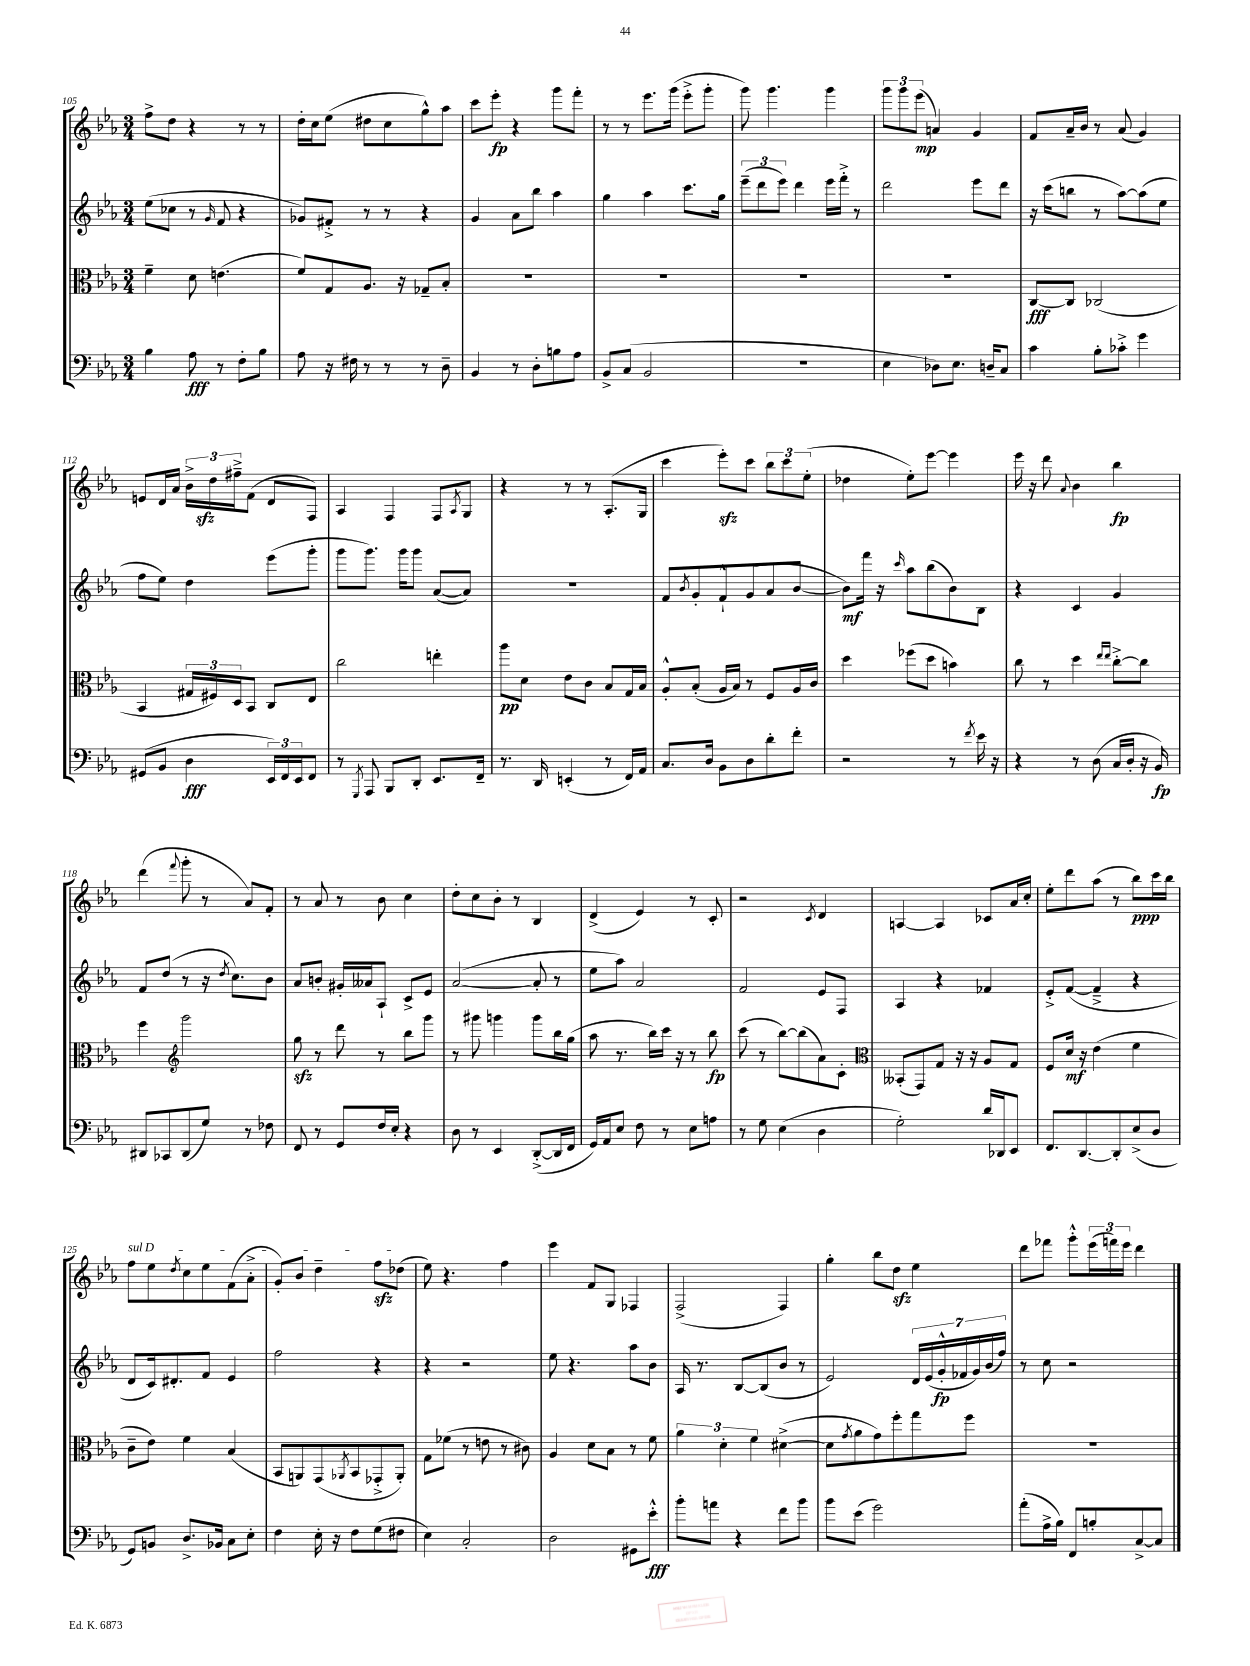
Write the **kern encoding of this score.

**kern	**dynam	**kern	**dynam	**kern	**dynam	**kern	**dynam
*part4	*part4	*part3	*part3	*part2	*part2	*part1	*part1
*staff4	*staff4	*staff3	*staff3	*staff2	*staff2	*staff1	*staff1
*clefF4	*	*clefC3	*	*clefG2	*	*clefG2	*
*k[b-e-a-]	*	*k[b-e-a-]	*	*k[b-e-a-]	*	*k[b-e-a-]	*
*M3/4	*	*M3/4	*	*M3/4	*	*M3/4	*
=105	=105	=105	=105	=105	=105	=105	=105
4B-\	.	4f~\	.	(8ee-\L	.	8ff^\L	.
.	.	.	.	8cc-X\J	.	8dd\J	.
8A-\	fff	8d\	.	8r	.	4r	.
.	.	.	.	16qqg/	.	.	.
8r	.	(4.en\	.	8f/	.	.	.
8F'\L	.	.	.	4r	.	8r	.
8B-\J	.	.	.	.	.	8r	.
=106	=106	=106	=106	=106	=106	=106	=106
8A-\	.	8f/L)	.	8g-X/L)	.	16dd'\LL	.
.	.	.	.	.	.	16cc\J	.
16r	.	8G/	.	8f#X'^/J	.	(8ee-\J	.
16F#X\	.	.	.	.	.	.	.
8r	.	8.A-/J	.	8r	.	8dd#X\L	.
8r	.	.	.	8r	.	8cc\	.
.	.	16r	.	.	.	.	.
8r	.	8G-X~/L	.	4r	.	8gg^^\)	.
8D~\	.	8B-'/J	.	.	.	8aa-\J	.
=107	=107	=107	=107	=107	=107	=107	=107
4BB-/	.	2.r	.	4g/	.	8ccc\L	.
.	.	.	.	.	.	8eee-'\J	fp
8r	.	.	.	8a-\L	.	4r	.
8D'\L	.	.	.	8bb-\J	.	.	.
8Bn\	.	.	.	4aa-\	.	8ggg\L	.
8A-\J	.	.	.	.	.	8fff'\J	.
=108	=108	=108	=108	=108	=108	=108	=108
8BB-^/L	.	2.r	.	4gg\	.	8r	.
(8C/J	.	.	.	.	.	8r	.
2BB-/	.	.	.	4aa-\	.	8.eee-\L	.
.	.	.	.	.	.	(16ggg\Jk	.
.	.	.	.	8.ccc\L	.	8eee-'^\L	.
.	.	.	.	.	.	8ggg'\J	.
.	.	.	.	16gg\Jk	.	.	.
=109	=109	=109	=109	=109	=109	=109	=109
2.r	.	2.r	.	(12eee-~\L	.	8ggg\)	.
.	.	.	.	12ddd\	.	.	.
.	.	.	.	.	.	4.ggg\	.
.	.	.	.	12eee-\J)	.	.	.
.	.	.	.	4ddd\	.	.	.
.	.	.	.	16eee-\LL	.	4ggg\	.
.	.	.	.	16fff'^\JJ	.	.	.
.	.	.	.	8r	.	.	.
=110	=110	=110	=110	=110	=110	=110	=110
4E-\	.	2.r	.	2ddd\	.	12ggg\L	.
.	.	.	.	.	.	12ggg\	.
.	.	.	.	.	.	(12eee-\J	mp
8D-X\L)	.	.	.	.	.	4an/)	.
8.E-\J	.	.	.	.	.	.	.
.	.	.	.	8eee-\L	.	4g/	.
16Dn~/KL	.	.	.	.	.	.	.
8C/J	.	.	.	8ddd\J	.	.	.
=111	=111	=111	=111	=111	=111	=111	=111
4c\	.	[8C/L	fff	16r	.	8f/L	.
.	.	.	.	(16ccc\KL	.	.	.
.	.	8C/J]	.	8bbn\J	.	16a-~/L	.
.	.	.	.	.	.	16b-/JJ	.
8B-'\L	.	(2C-X/	.	8r	.	8r	.
8c-X'^\J	.	.	.	[8aa-\L)	.	(8a-/	.
4g\	.	.	.	(8aa-\]	.	4g/)	.
.	.	.	.	8ee-\J	.	.	.
!!LO:LB:g=z
=112	=112	=112	=112	=112	=112	=112	=112
(8GG#X/L	.	4BB-/	.	8ff\L	.	8en/L	.
8BB-/J	.	.	.	8ee-\J)	.	16d/L	.
.	.	.	.	.	.	16a-/JJ	.
4D\	fff	24G#X/LL	.	4dd\	.	24b-^\LL	.
.	.	24F#X/)	.	.	.	24ddzz\	.
.	.	24D/J	.	.	.	24ff#X~^\J	.
.	.	8BB-/J	.	.	.	(8f\J	.
24EE-/LL)	.	8C/L	.	(8eee-\L	.	8d/L	.
24FF/	.	.	.	.	.	.	.
24EE-/J	.	.	.	.	.	.	.
8FF/J	.	8E-/J	.	8ggg'\J	.	8F/J)	.
=113	=113	=113	=113	=113	=113	=113	=113
8r	.	2cc\	.	8ggg\L	.	4A-/	.
8qGGG/	.	.	.	.	.	.	.
8AAA-/	.	.	.	8.ggg\J)	.	.	.
8BBB-/L	.	.	.	.	.	4F/	.
.	.	.	.	16ggg\KL	.	.	.
8DD'/J	.	.	.	8ggg\J	.	.	.
8.EE-/L	.	4een'\	.	([8a-/L	.	8F/L	.
.	.	.	.	.	.	8qA-/	.
.	.	.	.	8a-/J])	.	8G/J	.
16FF~/Jk	.	.	.	.	.	.	.
=114	=114	=114	=114	=114	=114	=114	=114
8.r	.	8aa-\L	pp	2.r	.	4r	.
.	.	8d\J	.	.	.	.	.
16DD/	.	.	.	.	.	.	.
(4EEn'/	.	8e-\L	.	.	.	8r	.
.	.	8c\J	.	.	.	8r	.
8r	.	8B-/L	.	.	.	(8.A-'/L	.
16FF/LL)	.	16G/L	.	.	.	.	.
16AA-/JJ	.	16B-/JJ	.	.	.	16G/Jk	.
=115	=115	=115	=115	=115	=115	=115	=115
8.C/L	.	8A-'^^/L	.	8f/L	.	4ccc\	.
.	.	.	.	8qb-/	.	.	.
.	.	(8B-'/J	.	8g'/	.	.	.
16D/Jk	.	.	.	.	.	.	.
8BB-\L	.	16A-/LL	.	8f`^^/	.	8eee-zz'\L)	.
.	.	16B-/JJ)	.	.	.	.	.
8D\	.	8r	.	(8g/	.	8ccc\J	.
8d'\	.	8F/L	.	8a-/	.	12bb-\L	.
.	.	.	.	.	.	12ccc\	.
8f'\J	.	16A-/L	.	[8b-/J	.	.	.
.	.	.	.	.	.	(12ee-'\J	.
.	.	16c/JJ	.	.	.	.	.
=116	=116	=116	=116	=116	=116	=116	=116
2r	.	4dd\	.	8b-\L])	mf	4dd-X\	.
.	.	.	.	16fff\Jk	.	.	.
.	.	.	.	16r	.	.	.
.	.	.	.	16qqccc/	.	.	.
.	.	(8ff-X\L	.	8aa-\L	.	8ee-'\L)	.
.	.	8dd\J	.	(8bb-\	.	[8eee-\J	.
8r	.	4bn\)	.	8b-\)	.	4eee-\]	.
8qf/	.	.	.	.	.	.	.
16e-\	.	.	.	8B-\J	.	.	.
16r	.	.	.	.	.	.	.
=117	=117	=117	=117	=117	=117	=117	=117
4r	.	8cc\	.	4r	.	16eee-\	.
.	.	.	.	.	.	16r	.
.	.	8r	.	.	.	8ddd\	.
.	.	.	.	.	.	8qqa-/	.
8r	.	4dd\	.	4c/	.	4b-\	.
(8D\	.	.	.	.	.	.	.
.	.	16qqee-/LL	.	.	.	.	.
.	.	16qqee-/JJ	.	.	.	.	.
16C/LL	.	[8cc'^\L	.	4g/	.	4bb-\	fp
16D'/JJ	.	.	.	.	.	.	.
16r	.	8cc\J]	.	.	.	.	.
16BB-/)	fp	.	.	.	.	.	.
!!LO:LB:g=z
=118	=118	=118	=118	=118	=118	=118	=118
8DD#X/L	.	4ff\	.	8f/L	.	(4ddd\	.
8CC-X/	.	.	.	(8dd/J	.	.	.
*	*	*clefG2	*	*	*	*	*
.	.	.	.	.	.	8qqfff/	.
(8DD#/	.	2ggg\	.	8r	.	8ggg'\	.
8G/J)	.	.	.	16r	.	8r	.
.	.	.	.	8qdd/	.	.	.
.	.	.	.	8.cc\L)	.	.	.
8r	.	.	.	.	.	8a-/L)	.
8F-X\	.	.	.	8b-\J	.	8f'/J	.
=119	=119	=119	=119	=119	=119	=119	=119
8FF/	.	8ggzz\	.	8a-/L	.	8r	.
8r	.	8r	.	8bn'/J	.	8a-/	.
8GG/L	.	8ddd\	.	16g#X'/LL	.	8r	.
.	.	.	.	16a--X/J	.	.	.
16F/L	.	8r	.	8A-`/J	.	8b-\	.
16E-'/JJ	.	.	.	.	.	.	.
4r	.	8bb-\L	.	8c^/L	.	4cc\	.
.	.	8ggg\J	.	8e-/J	.	.	.
=120	=120	=120	=120	=120	=120	=120	=120
8D\	.	8r	.	([2a-/	.	8dd'\L	.
8r	.	8ggg#X\	.	.	.	8cc\	.
4EE-/	.	4gggn\	.	.	.	8b-'\J	.
.	.	.	.	.	.	8r	.
([8DD'^/L	.	8ggg\L	.	8a-'/]	.	4B-/	.
16DD/L]	.	16bb-\L	.	8r	.	.	.
16FF/JJ	.	(16gg\JJ	.	.	.	.	.
=121	=121	=121	=121	=121	=121	=121	=121
16GG/LL)	.	8aa-\	.	8ee-\L	.	(4d^/	.
16AA-/J	.	.	.	.	.	.	.
8E-/J	.	8.r	.	8aa-\J)	.	.	.
8F\	.	.	.	2a-/	.	4e-/)	.
.	.	16bb-\LL)	.	.	.	.	.
8r	.	16ccc\JJ	.	.	.	.	.
.	.	16r	.	.	.	.	.
8E-\L	.	8r	.	.	.	8r	.
8An\J	.	8bb-\	fp	.	.	8c'/	.
=122	=122	=122	=122	=122	=122	=122	=122
8r	.	(8ccc\	.	2f/	.	2r	.
8G\	.	8r	.	.	.	.	.
(4E-\	.	[8bb-\L)	.	.	.	.	.
.	.	(8bb-\]	.	.	.	.	.
.	.	.	.	.	.	8qc/	.
4D\	.	8a-\)	.	8e-/L	.	4d/	.
.	.	8c'\J	.	8F/J	.	.	.
=123	=123	=123	=123	=123	=123	=123	=123
*	*	*clefC3	*	*	*	*	*
2G'\)	.	(8BB--X'/L	.	4A-/	.	[4An/	.
.	.	8GG/)	.	.	.	.	.
.	.	8G/J	.	4r	.	4A/]	.
.	.	16r	.	.	.	.	.
.	.	16r	.	.	.	.	.
16d/LL	.	8A-/L	.	4f-X/	.	8c-X/L	.
16DD-X/J	.	.	.	.	.	.	.
8EE-/J	.	8G/J	.	.	.	16a-/L	.
.	.	.	.	.	.	16cc'/JJ	.
=124	=124	=124	=124	=124	=124	=124	=124
8.FF/L	.	8F/L	.	8e-'^/L	.	8ee-'\L	.
.	.	16d/Jk	mf	([8f/J	.	8ddd\	.
[8.DD/	.	16r	.	.	.	.	.
.	.	(4e-\	.	4f~^/]	.	(8aa-\J	.
8DD'/]	.	.	.	.	.	8r	.
(8E-^/	.	4f\	.	4r	.	8bb-\L)	ppp
8D/J	.	.	.	.	.	16ccc\L	.
.	.	.	.	.	.	16bb-\JJ	.
!!LO:LB:g=z
=125	=125	=125	=125	=125	=125	=125	=125
!	!	!	!	!	!	!LO:TX:a:i:t=sul D	!
8GG/L)	.	8c~\L	.	8d/L	.	8ff\L	.
8BBn/J	.	8e-\J)	.	16c/k)	.	8ee-\	.
.	.	.	.	8.d#X'/	.	.	.
.	.	.	.	.	.	8qdd/	.
8.D^/L	.	4f\	.	.	.	8cc\	.
.	.	.	.	8f/J	.	8ee-\	.
16BB-X/Jk	.	.	.	.	.	.	.
8C\L	.	(4B-/	.	4e-/	.	(8f\	.
8E-'\J	.	.	.	.	.	8a-'^\J	.
=126	=126	=126	=126	=126	=126	=126	=126
4F\	.	8BB-/L	.	2ff\	.	8g'/L)	.
.	.	8AAn/)	.	.	.	8b-/J	.
16E-'\	.	(8GG/	.	.	.	4dd~\	.
16r	.	.	.	.	.	.	.
.	.	8qAA-X/	.	.	.	.	.
8F\L	.	8BB-/	.	.	.	.	.
(8G\	.	8GG-X'^/	.	4r	.	8ffzz\L	.
8F#X\J	.	8AA-'/J)	.	.	.	(8dd-X\J	.
=127	=127	=127	=127	=127	=127	=127	=127
4E-\)	.	8G\L	.	4r	.	8ee-\)	.
.	.	(8f-X\J	.	.	.	4.r	.
2C'/	.	8r	.	2r	.	.	.
.	.	8en\	.	.	.	.	.
.	.	8r	.	.	.	4ff\	.
.	.	8c#X\)	.	.	.	.	.
=128	=128	=128	=128	=128	=128	=128	=128
2D\	.	4A-/	.	8ee-\	.	4eee-\	.
.	.	.	.	4.r	.	.	.
.	.	8d\L	.	.	.	8f/L	.
.	.	8B-\J	.	.	.	8G/J	.
8GG#X\L	.	8r	.	8aa-\L	.	4F-X/	.
8e-'^^\J	fff	8f\	.	8b-\J	.	.	.
=129	=129	=129	=129	=129	=129	=129	=129
8b-'\L	.	6a-\	.	16A-/	.	(2F^/	.
.	.	.	.	8.r	.	.	.
8an\J	.	.	.	.	.	.	.
.	.	6d'\	.	.	.	.	.
4r	.	.	.	[8B-/L	.	.	.
.	.	6f\	.	.	.	.	.
.	.	.	.	(8B-/]	.	.	.
8f\L	.	([4d#X^\	.	8b-/J	.	4F/)	.
8b-\J	.	.	.	8r	.	.	.
=130	=130	=130	=130	=130	=130	=130	=130
8b-\L	.	8d#\L]	.	2e-/)	.	4gg'\	.
.	.	8qg/	.	.	.	.	.
(8e-\J	.	8a-\	.	.	.	.	.
2g\)	.	8g\)	.	.	.	8bb-\L	.
.	.	8ff'\	.	.	.	8ddzz\J	.
.	.	8gg\	.	28d/LL	.	4ee-\	.
.	.	.	.	(28e-/	.	.	.
.	.	.	.	28g'^^/	fp	.	.
.	.	.	.	28f-X/	.	.	.
.	.	8ff\J	.	.	.	.	.
.	.	.	.	28g/)	.	.	.
.	.	.	.	(28b-/	.	.	.
.	.	.	.	28ff/JJ)	.	.	.
=131	=131	=131	=131	=131	=131	=131	=131
(8a-'\L	.	2.r	.	8r	.	8ddd\L	.
16A-^\L	.	.	.	8cc\	.	8fff-X\J	.
16B-\JJ)	.	.	.	.	.	.	.
8FF/L	.	.	.	2r	.	8ggg'^^\L	.
8Bn'/	.	.	.	.	.	(24eee-\L	.
.	.	.	.	.	.	24fffn\)	.
.	.	.	.	.	.	24eee-\JJ	.
[8C^/	.	.	.	.	.	4ddd\	.
8C/J]	.	.	.	.	.	.	.
==	==	==	==	==	==	==	==
*-	*-	*-	*-	*-	*-	*-	*-
